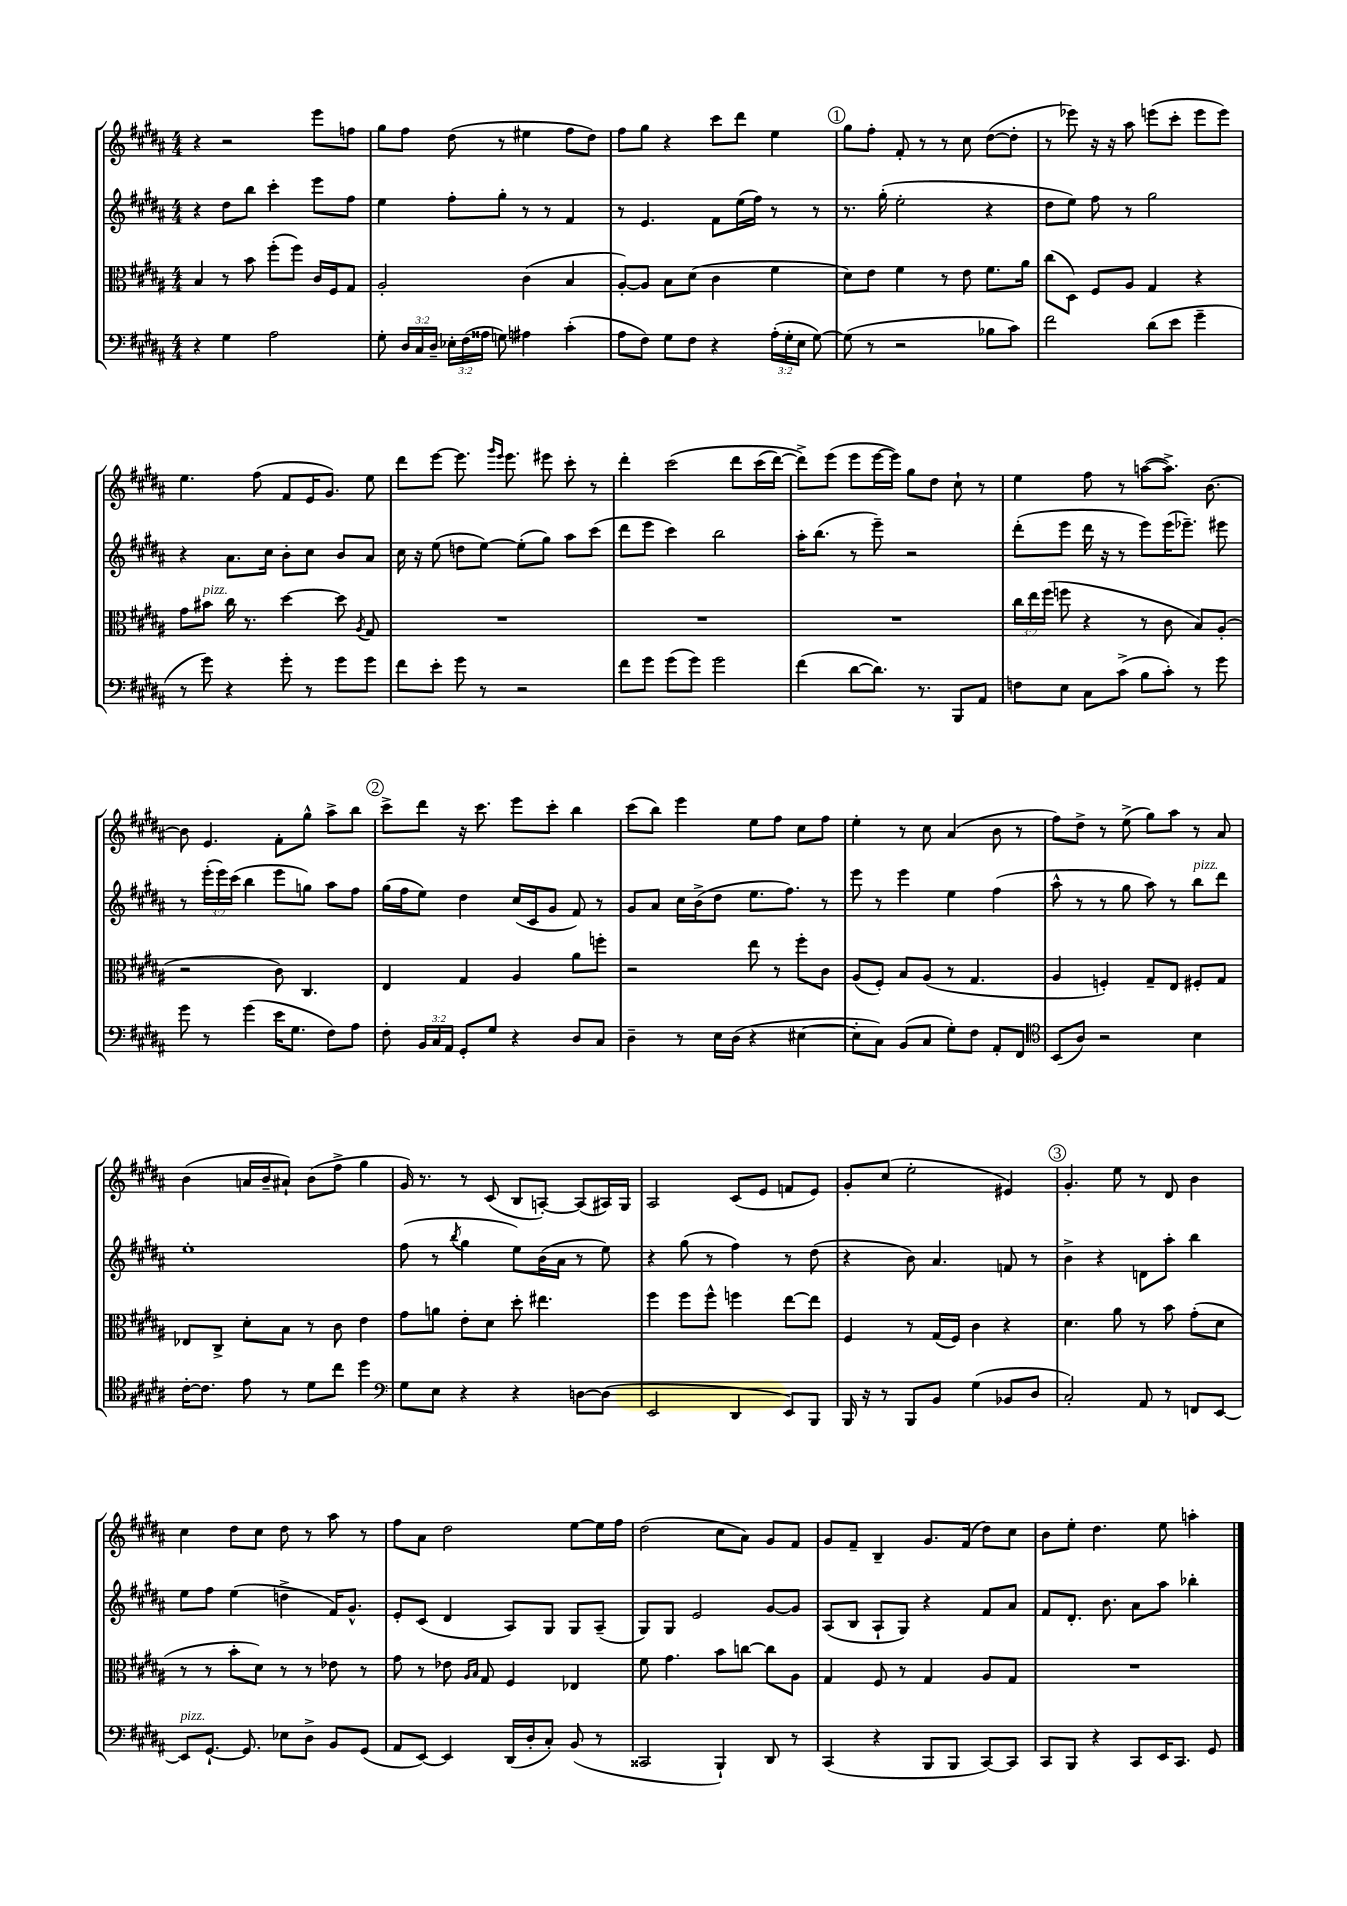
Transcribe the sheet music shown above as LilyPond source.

<<
\new StaffGroup <<
\new Staff = "s0" {
    \clef treble \key b \major \numericTimeSignature \time 4/4
    \autoBeamOff r4 r2 e'''8[ f''8] |
    gis''8[ fis''8] dis''8( r8 eis''4 fis''8[ dis''8]) |
    fis''8[ gis''8] r4 cis'''8[ dis'''8] e''4 |
    \mark \markup { \circle "1" } gis''8[ fis''8]-. fis'8-. r8 r8 cis''8 dis''8[~( dis''8]-. |
    r8 ees'''8) r16 r16 ais''8 e'''8[( cis'''8]-. e'''8[ e'''8]) |
    e''4. fis''8( fis'8[ e'16 gis'8.]) e''8 |
    dis'''8[ e'''8]~ e'''8. \grace { gis'''16[ e'''16] } e'''8. eis'''8 cis'''8-. r8 |
    dis'''4-. cis'''2\( dis'''8[ cis'''16( dis'''16]~) |
    dis'''8[->\) e'''8]( e'''8[ e'''16~ e'''16]) gis''8[ dis''8] cis''8-! r8 |
    e''4 fis''8 r8 a''8[~( a''8.]->) b'8.~ |
    b'8 e'4. fis'8[-. gis''8]-^ ais''8[-> b''8] |
    \mark \markup { \circle "2" } cis'''8[-> dis'''8] r16 cis'''8. e'''8[ cis'''8]-. b''4 |
    cis'''8[( b''8]) e'''4 e''8[ fis''8] cis''8[ fis''8] |
    e''4-. r8 cis''8 ais'4( b'8 r8 |
    fis''8[) dis''8]-> r8 e''8->( gis''8[) ais''8] r8 ais'8 |
    b'4( a'16[ b'16-- ais'8]-!) b'8[( fis''8]-> gis''4 |
    gis'16) r8. r8 cis'8( b8[ a8]~-.) a8[( ais16) gis16] |
    ais2 cis'8[( e'8] f'8[ e'8]) |
    gis'8[-. cis''8]( e''2-. eis'4) |
    \mark \markup { \circle "3" } gis'4.-. e''8 r8 dis'8 b'4 |
    cis''4 dis''8[ cis''8] dis''8 r8 ais''8 r8 |
    fis''8[ ais'8] dis''2 e''8[~ e''16 fis''16] |
    dis''2( cis''8[ ais'8]) gis'8[ fis'8] |
    gis'8[ fis'8]-- b4-- gis'8.[ fis'16]( dis''8[) cis''8] |
    b'8[ e''8]-. dis''4. e''8 a''4-. \bar "|." |
}
\new Staff = "s1" {
    \clef treble \key b \major \numericTimeSignature \time 4/4 \override Staff.TupletNumber.text = #tuplet-number::calc-fraction-text
    \autoBeamOff r4 dis''8[ b''8] cis'''4-. e'''8[ fis''8] |
    e''4 fis''8[-. gis''8]-. r8 r8 fis'4 |
    r8 e'4. fis'8[ e''16( fis''16]) r8 r8 |
    \mark \markup { \circle "1" } r8. gis''16-.( e''2-. r4 |
    dis''8[ e''8]) fis''8 r8 gis''2 |
    r4 ais'8.[ cis''16] b'8[-. cis''8] b'8[ ais'8] |
    cis''16 r16 e''8( d''8[ e''8]~) e''8[-.( gis''8]) ais''8[ cis'''8]( |
    dis'''8[ e'''8] cis'''4) b''2 |
    ais''16[-. b''8.]( r8 e'''8--) r2 |
    dis'''8[-.( e'''8] dis'''16 r16 r8 e'''8[) e'''16( ees'''8.]--) eis'''8 |
    r8 \tuplet 3/2 { e'''16[-.( e'''16) cis'''16]( } b''4 e'''8[ g''8]) ais''8[ fis''8] |
    \mark \markup { \circle "2" } gis''16[( fis''16 e''8]) dis''4 cis''16[( cis'16 gis'8] fis'8) r8 |
    gis'8[ ais'8] cis''16[ b'16->( dis''8] e''8.[ fis''8.]) r8 |
    e'''8 r8 e'''4 e''4 fis''4( |
    ais''8-^ r8 r8 gis''8 ais''8) r8 b''8[^\markup { \italic "pizz." } dis'''8] |
    e''1-. |
    fis''8( r8 \acciaccatura { b''8 } gis''4 e''8[) b'16( ais'16] r8 e''8) |
    r4 gis''8( r8 fis''4) r8 dis''8( |
    r4 b'8) ais'4. f'8 r8 |
    \mark \markup { \circle "3" } b'4-> r4 d'8[ ais''8]-. b''4 |
    e''8[ fis''8] e''4( d''4-> fis'16[) gis'8.]-^ |
    e'8[-. cis'8]( dis'4 ais8[) gis8] gis8[ ais8]--( |
    gis8[) gis8] e'2 gis'8[~ gis'8] |
    ais8[( b8] ais8[-! gis8]) r4 fis'8[ ais'8] |
    fis'8[ dis'8.]-. b'8. ais'8[ ais''8] bes''4-. \bar "|." |
}
\new Staff = "s2" {
    \clef alto \key b \major \numericTimeSignature \time 4/4 \override Staff.TupletNumber.text = #tuplet-number::calc-fraction-text
    \autoBeamOff b4 r8 b'8 fis''8[-.( fis''8]) cis'16[ fis16 gis8] |
    ais2-. cis'4( b4 |
    ais8[~-.) ais8] b8[ dis'8]( cis'4 fis'4 |
    \mark \markup { \circle "1" } dis'8[) e'8] fis'4 r8 e'8 fis'8.[ ais'16] |
    cis''8[( dis8]) fis8[ ais8] gis4 r4 |
    gis'8[ bis'8]^\markup { \italic "pizz." } cis''16 r8. dis''4~ dis''8 \acciaccatura { ais8 } gis8 |
    R1 |
    R1 |
    R1 |
    \tuplet 3/2 { cis''16[ e''16 fis''16]( } f''8 r4 r8 cis'8 b8[) ais8]-.( |
    r2 cis'8) cis4. |
    \mark \markup { \circle "2" } e4 gis4 ais4 ais'8[ f''8]-. |
    r2 e''8 r8 fis''8[-. cis'8] |
    ais8[( fis8]-.) b8[ ais8]( r8 gis4. |
    ais4 f4-.) gis8[-- e8] fis8[-. gis8] |
    ees8[ cis8]-> dis'8[-. b8] r8 cis'8 e'4 |
    gis'8[ a'8] e'8[-. dis'8] dis''8-. eis''4. |
    fis''4 fis''8[ fis''8]-^ f''4 e''8[~ e''8] |
    fis4 r8 gis16[( fis16]) cis'4 r4 |
    \mark \markup { \circle "3" } dis'4. ais'8 r8 b'8 gis'8[-.( dis'8] |
    r8 r8 b'8[-. dis'8]) r8 r8 ees'8 r8 |
    gis'8 r8 ees'8 \grace { ais16[ b16] } gis8 fis4 ees4 |
    fis'8 gis'4. b'8[ c''8]~ c''8[ ais8] |
    gis4 fis8 r8 gis4 ais8[ gis8] |
    R1 \bar "|." |
}
\new Staff = "s3" {
    \clef bass \key b \major \numericTimeSignature \time 4/4 \override Staff.TupletNumber.text = #tuplet-number::calc-fraction-text
    \autoBeamOff r4 gis4 ais2 |
    gis8-. \tuplet 3/2 { dis16[ cis16 dis16]-- } \tuplet 3/2 { ees16[-. fis16( aisis16] } g8) ais4 cis'4-.( |
    ais8[ fis8]) gis8[ fis8] r4 \tuplet 3/2 { ais16[-.( gis16-. e16] } gis8~) |
    \mark \markup { \circle "1" } gis8( r8 r2 bes8[ cis'8]) |
    fis'2 dis'8[( e'8] gis'4-- |
    r8 gis'8) r4 gis'8-. r8 gis'8[ gis'8] |
    fis'8[ e'8]-. gis'8 r8 r2 |
    fis'8[ gis'8] gis'8[( gis'8]) gis'2 |
    fis'4( dis'8[~ dis'8.]) r8. b,,8[ ais,8] |
    f8[ e8] cis8[ cis'8]->( b8[ cis'8]-.) r8 gis'8 |
    gis'8 r8 gis'4( e'16[ gis8.] fis8[) ais8] |
    \mark \markup { \circle "2" } fis8-. \tuplet 3/2 { b,16[ cis16 ais,16] } gis,8[-. gis8] r4 dis8[ cis8] |
    dis4-- r8 e16[ dis16]( r4 eis4~ |
    eis8[-. cis8]) b,8[( cis8] gis8[-.) fis8] ais,8[-. fis,8] |
    \clef tenor b,8[( ais8]) r2 b4 |
    cis'16[~-. cis'8.] e'8 r8 dis'8[ cis''8] dis''4 |
    \clef bass gis8[ e8] r4 r4 d8[~ d8]( |
    e,2 dis,4 e,8[) b,,8] |
    b,,16 r16 r8 b,,8[ b,8] gis4( bes,8[ dis8] |
    \mark \markup { \circle "3" } cis2-.) ais,8 r8 f,8[ e,8]~ |
    e,8[^\markup { \italic "pizz." } gis,8.]~-! gis,8. ees8[ dis8]-> b,8[ gis,8]( |
    ais,8[ e,8]~) e,4 dis,16[( dis16-. cis8]-.) b,8( r8 |
    cisis,2 b,,4-!) dis,8 r8 |
    cis,4( r4 b,,8[ b,,8] cis,8[~) cis,8] |
    cis,8[ b,,8] r4 cis,8[ e,16 cis,8.] gis,8 \bar "|." |
}
>>
>>
\layout { \context { \Score \remove "Bar_number_engraver" } }
